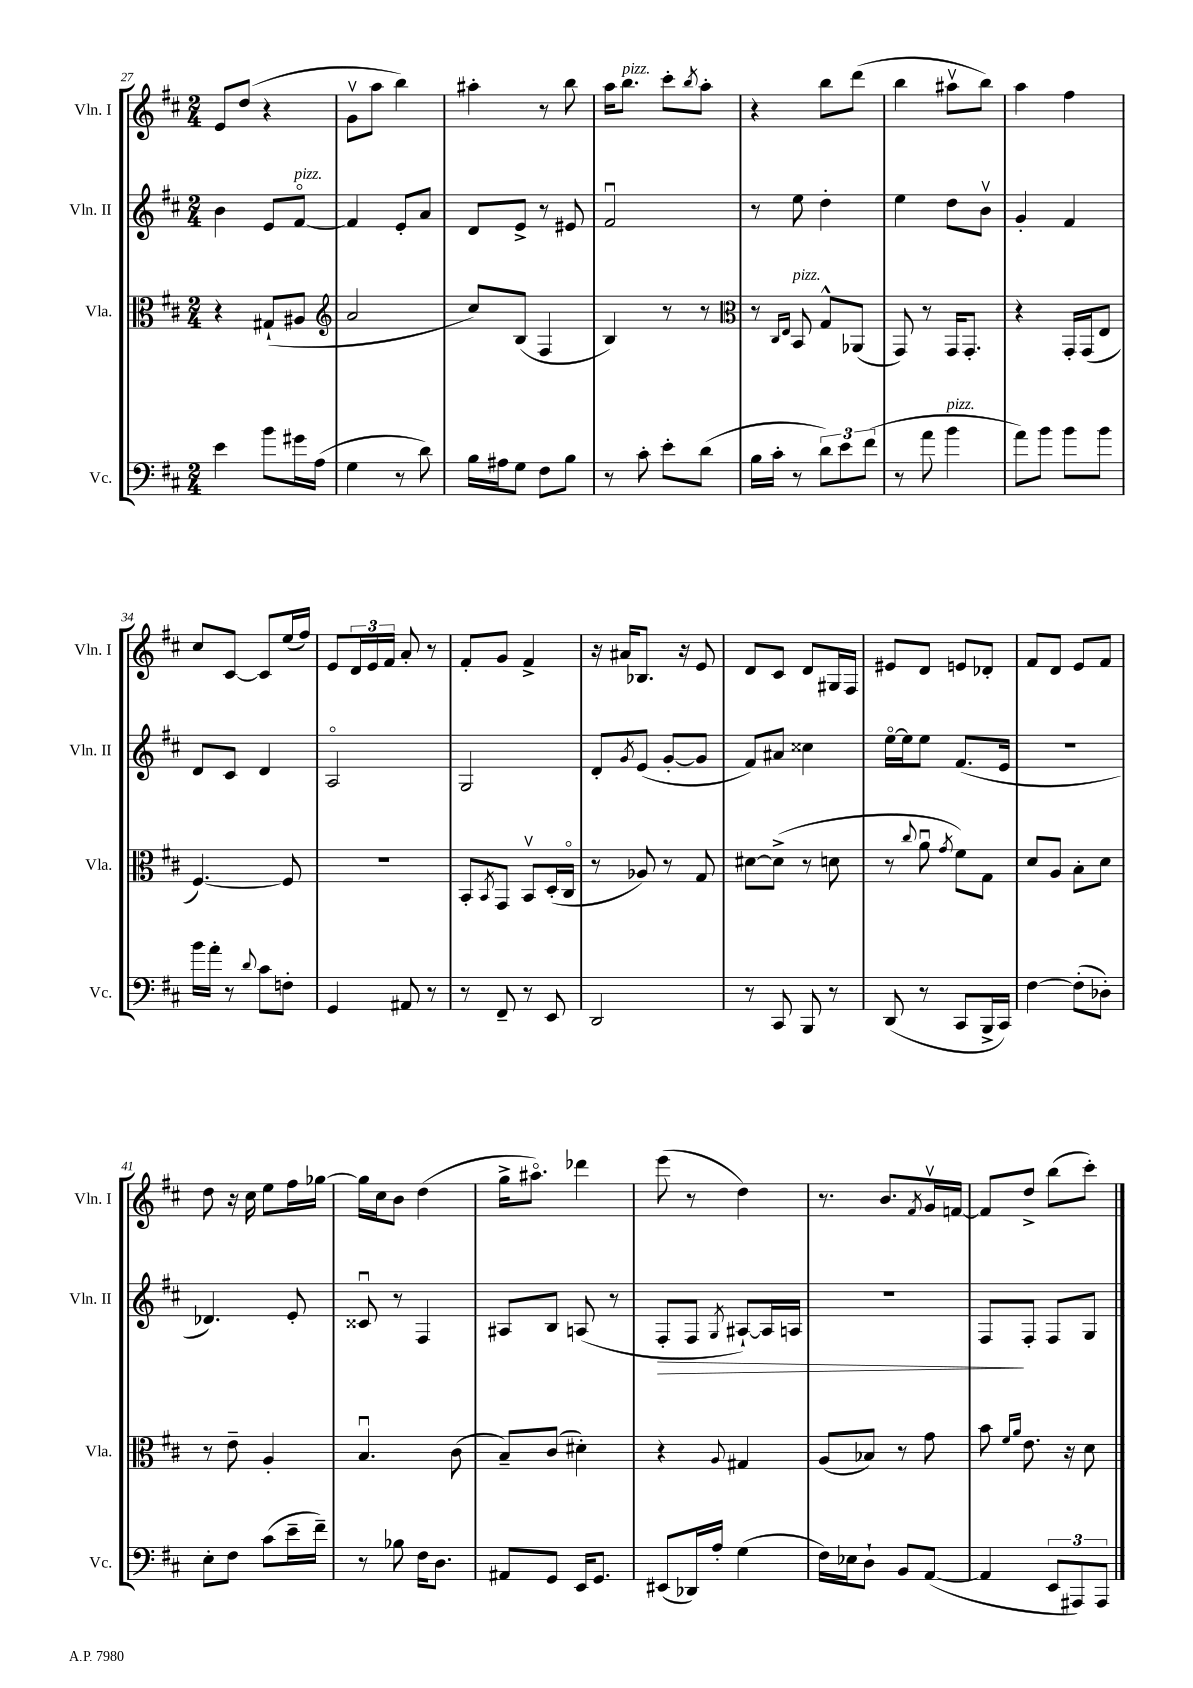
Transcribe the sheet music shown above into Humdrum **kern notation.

**kern	**kern	**kern	**kern
*staff4	*staff3	*staff2	*staff1
*clefF4	*clefC3	*clefG2	*clefG2
*k[f#c#]	*k[f#c#]	*k[f#c#]	*k[f#c#]
*M2/4	*M2/4	*M2/4	*M2/4
4e\	4r	4b\	8e/L
.	.	.	(8dd/J
8b\L	(8G#`/L	8e/L	4r
16g#\L	8A#/J	[8f#o/J	.
(16A\JJ	.	.	.
=	=	=	=
*	*clefG2	*	*
4G\	2a/	4f#/]	8gv\L
.	.	.	8aa\J
8r	.	8e'/L	4bb\)
8d\)	.	8a/J	.
=	=	=	=
16B\LL	8cc#/L)	8d/L	4aa#'\
16A#\J	.	.	.
8G\J	(8B/J	8e^/J	.
8F#\L	4F#/	8r	8r
8B\J	.	8e#/	8bb\
=	=	=	=
8r	4B/)	2f#u/	16aa\LK
.	.	.	8.bb\J
8c#'\	.	.	.
8e'\L	8r	.	8ccc#'\L
.	.	.	8qbb/
(8d\J	8r	.	8aa'\J
=	=	=	=
*	*clefC3	*	*
16B\LL	8r	8r	4r
16c#'\JJ	.	.	.
.	16qqC#/LL	.	.
.	16qqE/JJ	.	.
8r	8BB/	8ee\	.
12d\L)	8G^^/L	4dd'\	8bb\L
12e\	.	.	.
.	(8AA-/J	.	(8ddd\J
(12f#\J	.	.	.
=	=	=	=
8r	8GG/)	4ee\	4bb\
8a\	8r	.	.
4b\	16GG/LK	8dd\L	8aa#v\L
.	8.GG'/J	.	.
.	.	8bv\J	8bb\J)
=	=	=	=
8a\L)	4r	4g'/	4aa\
8b\J	.	.	.
8b\L	16GG'/LL	4f#/	4ff#\
.	(16GG/J	.	.
8b\J	8E/J	.	.
=	=	=	=
16b\LL	[4.F#/)	8d/L	8cc#/L
16a'\JJ	.	.	.
8r	.	8c#/J	[8c#/J
8qqd/	.	.	.
8c#\L	.	4d/	8c#/]L
8F'\J	8F#/]	.	(16ee/L
.	.	.	16ff#/JJ)
=	=	=	=
4GG/	2r	2Ao/	8e/L
.	.	.	24d/L
.	.	.	24e/
.	.	.	24f#/JJ
8AA#/	.	.	8a'/
8r	.	.	8r
=	=	=	=
8r	8BB'/L	2G/	8f#'/L
.	8qBB/	.	.
8FF#~/	8GG/J	.	8g/J
8r	8BBv/L	.	4f#^/
8EE/	(16D'/L	.	.
.	16C#o/JJ	.	.
=	=	=	=
2DD/	8r	8d'/L	16r
.	.	.	16a#/LK
.	.	8qg/	.
.	8A-/)	(8e/J	8.B-/J
.	8r	[8g'/L	.
.	.	.	16r
.	8G/	8g/]J	8e/
=	=	=	=
8r	[8d#\L	8f#/L)	8d/L
8CC#/	(8d#^\]J	8a#/J	8c#/J
8BBB/	8r	4cc##\	8d/L
8r	8d\	.	16G#/L
.	.	.	16F#/JJ
=	=	=	=
(8DD/	8r	[16eeo\LL	8e#/L
.	.	16ee\]J	.
.	8qqcc#/	.	.
8r	8au\	8ee\J	8d/J
.	8qg/	.	.
8CC#/L	8f#\L)	(8.f#/L	8e/L
16BBB^/L	8G\J	.	8d-'/J
16CC#/JJ)	.	16e/Jk	.
=	=	=	=
[4F#\	8d/L	2r	8f#/L
.	8A/J	.	8d/J
(8F#'\]L	8B'\L	.	8e/L
8D-'\J)	8d\J	.	8f#/J
=	=	=	=
8E'\L	8r	4.d-/)	8dd\
8F#\J	8e~\	.	16r
.	.	.	16cc#\
(8c#\L	4A'/	.	8ee\L
16e~\L	.	8e'/	16ff#\L
16f#~\JJ)	.	.	[16gg-\JJ
=	=	=	=
8r	4.Bu/	8c##u/	16gg-\]LL
.	.	.	16cc#\J
8B-\	.	8r	8b\J
16F#\LK	.	4F#/	(4dd\
8.D\J	.	.	.
.	(8c#\	.	.
=	=	=	=
8AA#/L	8B~/L)	8A#/L	16gg^\LK
.	.	.	8.aa#o\J)
8GG/J	(8c#/J	8B/J	.
16EE/LK	4d#'\)	(8A/	4ddd-\
8.GG/J	.	.	.
.	.	8r	.
=	=	=	=
(8EE#/L	4r	8F#'/L	(8eee\
16DD-/L)	.	8F#/J	8r
16A'/JJ	.	.	.
.	8qqA/	8qG/	.
(4G\	4G#/	[8A#`/L)	4dd\)
.	.	16A#/]L	.
.	.	16A/JJ	.
=	=	=	=
16F#\LL)	(8A/L	2r	8.r
16E-\J	.	.	.
8D`\J	8B-/J)	.	.
.	.	.	8.b/L
8BB/L	8r	.	.
.	.	.	8qf#/
([8AA/J	8g\	.	16gv/L
.	.	.	[16f/JJ
=	=	=	=
4AA/]	8b\	8F#/L	8f/]L
.	16qqf#/LL	.	.
.	16qqa/JJ	.	.
.	8.e\	8F#'/J	8dd^/J
12EE/L	.	8F#/L	(8bb\L
.	16r	.	.
12AAA#/)	.	.	.
.	8d\	8G/J	8ccc#'\J)
12AAA#/J	.	.	.
==	==	==	==
*-	*-	*-	*-
